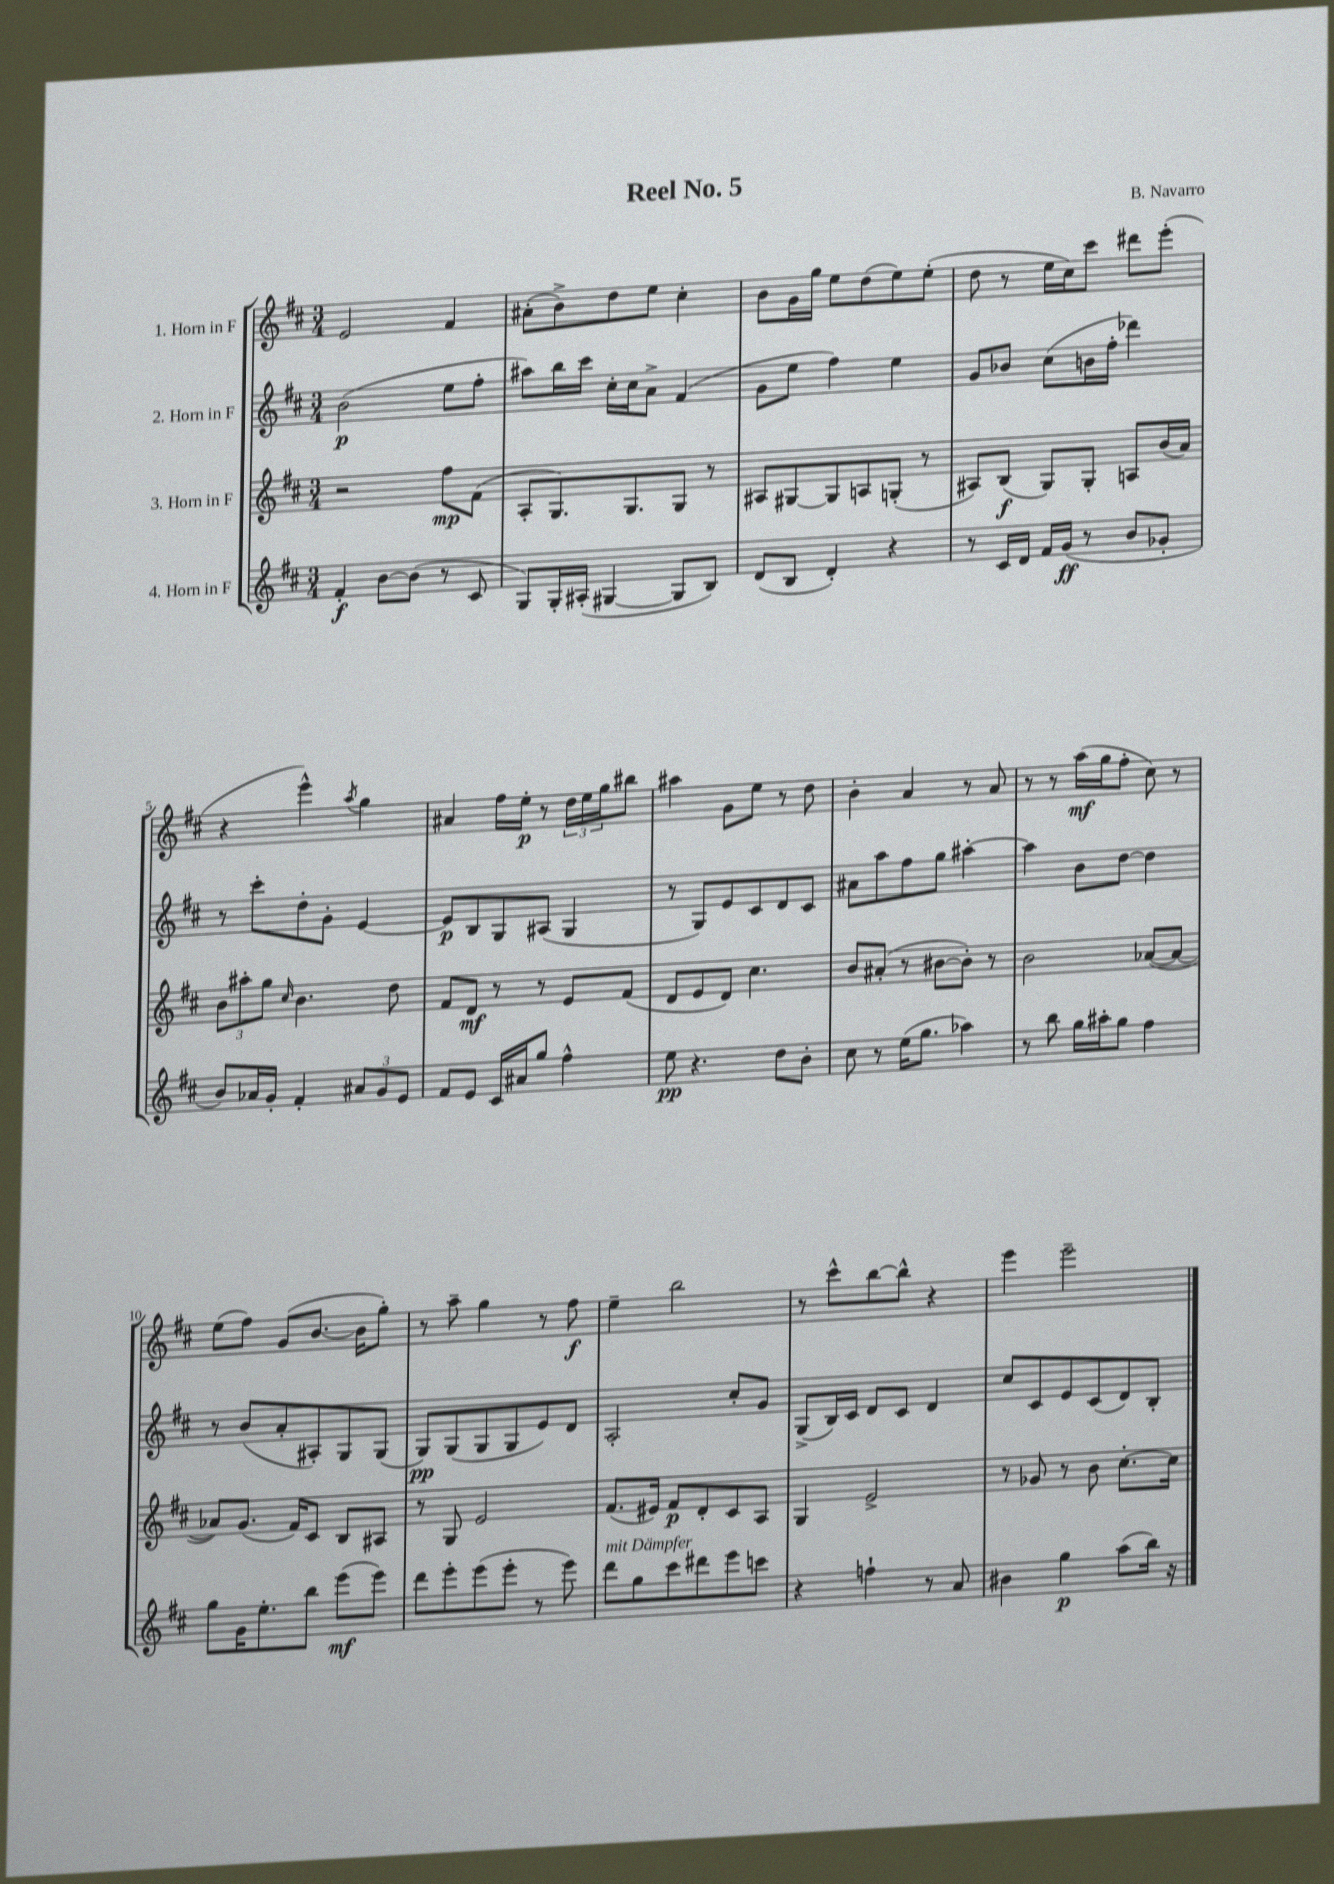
\header { title = "Reel No. 5" composer = "B. Navarro" }
<<
\new StaffGroup <<
\new Staff = "s0" \with { instrumentName = "1. Horn in F" } {
    \clef treble \key d \major \numericTimeSignature \time 3/4
    e'2 fis'4 |
    ais'8-.( b'8->) d''8 e''8 cis''4-. |
    b'8 g'16 g''16 e''8 d''8( e''8) e''8-.( |
    d''8 r8 e''16 cis''16) cis'''8 dis'''8 e'''8-.( |
    r4 e'''4-^) \acciaccatura { a''8 } g''4 |
    ais'4 fis''16 e''16-.\p r8 \tuplet 3/2 { d''16 e''16 g''16 } bis''8 |
    ais''4 g'8 e''8 r8 d''8 |
    b'4-. a'4 r8 a'8 |
    r8 r8 a''16\mf( g''16 fis''8-. cis''8) r8 |
    e''8( fis''8) g'8( b'8.~ b'16 g''8-.) |
    r8 a''8-- g''4 r8 fis''8\f |
    e''4-- b''2 |
    r8 cis'''8-^ b''8~ b''8-^ r4 |
    e'''4 e'''2-- \bar "|." |
}
\new Staff = "s1" \with { instrumentName = "2. Horn in F" } {
    \clef treble \key d \major \numericTimeSignature \time 3/4
    b'2\p( e''8 fis''8-. |
    ais''8) b''16 cis'''16 cis''16-. cis''16 a'8-> fis'4( |
    g'8 e''8 fis''4) e''4 |
    g'8 bes'8 cis''8( b'16 fis''16-. des'''4) |
    r8 cis'''8-. d''8-. g'8-. e'4~ |
    e'8\p b8 g8 ais8( g4 |
    r8 g8) e'8 cis'8 d'8 cis'8 |
    ais'8 a''8 fis''8 g''8 ais''4~-. |
    ais''4 b'8 d''8~ d''4 |
    r8 b'8( a'8-. ais8-.) g8 g8( |
    g8\pp) g8( g8 g8 e'8) d'8 |
    a2-. cis''8-. g'8 |
    g8->( b16) cis'16 d'8 cis'8 d'4 |
    cis''8 cis'8 e'8 cis'8( d'8) b8-. \bar "|." |
}
\new Staff = "s2" \with { instrumentName = "3. Horn in F" } {
    \clef treble \key d \major \numericTimeSignature \time 3/4
    r2 fis''8\mp fis'8( |
    a8-. g8.) g8. g8 r8 |
    ais8 gis8~ gis8 a8 g8-.( r8 |
    ais8) b8\f( g8) g8-. a8 b'16( a'16) |
    \tuplet 3/2 { b'8 ais''8-. g''8 } \grace { cis''16 } b'4. d''8 |
    fis'8 d'8\mf r8 r8 e'8 fis'8( |
    d'8 e'8 d'8) cis''4. |
    b'8 ais'8-.( r8 bis'8~ bis'8-.) r8 |
    b'2 aes'8~( aes'8~ |
    aes'8) g'8.( fis'16) cis'8 b8 ais8 |
    r8 g8 e'2 |
    fis'8.( eis'16) fis'8\p d'8-. cis'8 a8 |
    g4 e'2-> |
    r8 ges'8 r8 b'8 cis''8.~-. cis''16 \bar "|." |
}
\new Staff = "s3" \with { instrumentName = "4. Horn in F" } {
    \clef treble \key d \major \numericTimeSignature \time 3/4
    fis'4-.\f b'8~ b'8( r8 cis'8 |
    g8) g16-. ais16-.( gis4~ gis8 b8) |
    d'8( b8 d'4-.) r4 |
    r8 cis'16 d'16 fis'16 g'16\ff( r8 b'8 ges'8-. |
    b'8) aes'16 g'16-. fis'4-. \tuplet 3/2 { ais'8 g'8 e'8 } |
    fis'8 e'8 cis'16 ais'16 g''8 fis''4-^ |
    e''8\pp r4. d''8 b'8-. |
    cis''8 r8 e''16( g''8. aes''4) |
    r8 b''8 g''16 ais''16-. g''8 fis''4 |
    g''8 g'16 e''8.-. b''8 e'''8\mf( e'''8) |
    d'''8 e'''8-. e'''8( e'''8-. r8 e'''8) |
    d'''8^\markup { \italic "mit Dämpfer" } g''8 cis'''8 dis'''8 e'''8 c'''8 |
    r4 f''4-! r8 a'8 |
    bis'4 g''4\p a''8( b''16) r16 \bar "|." |
}
>>
>>
